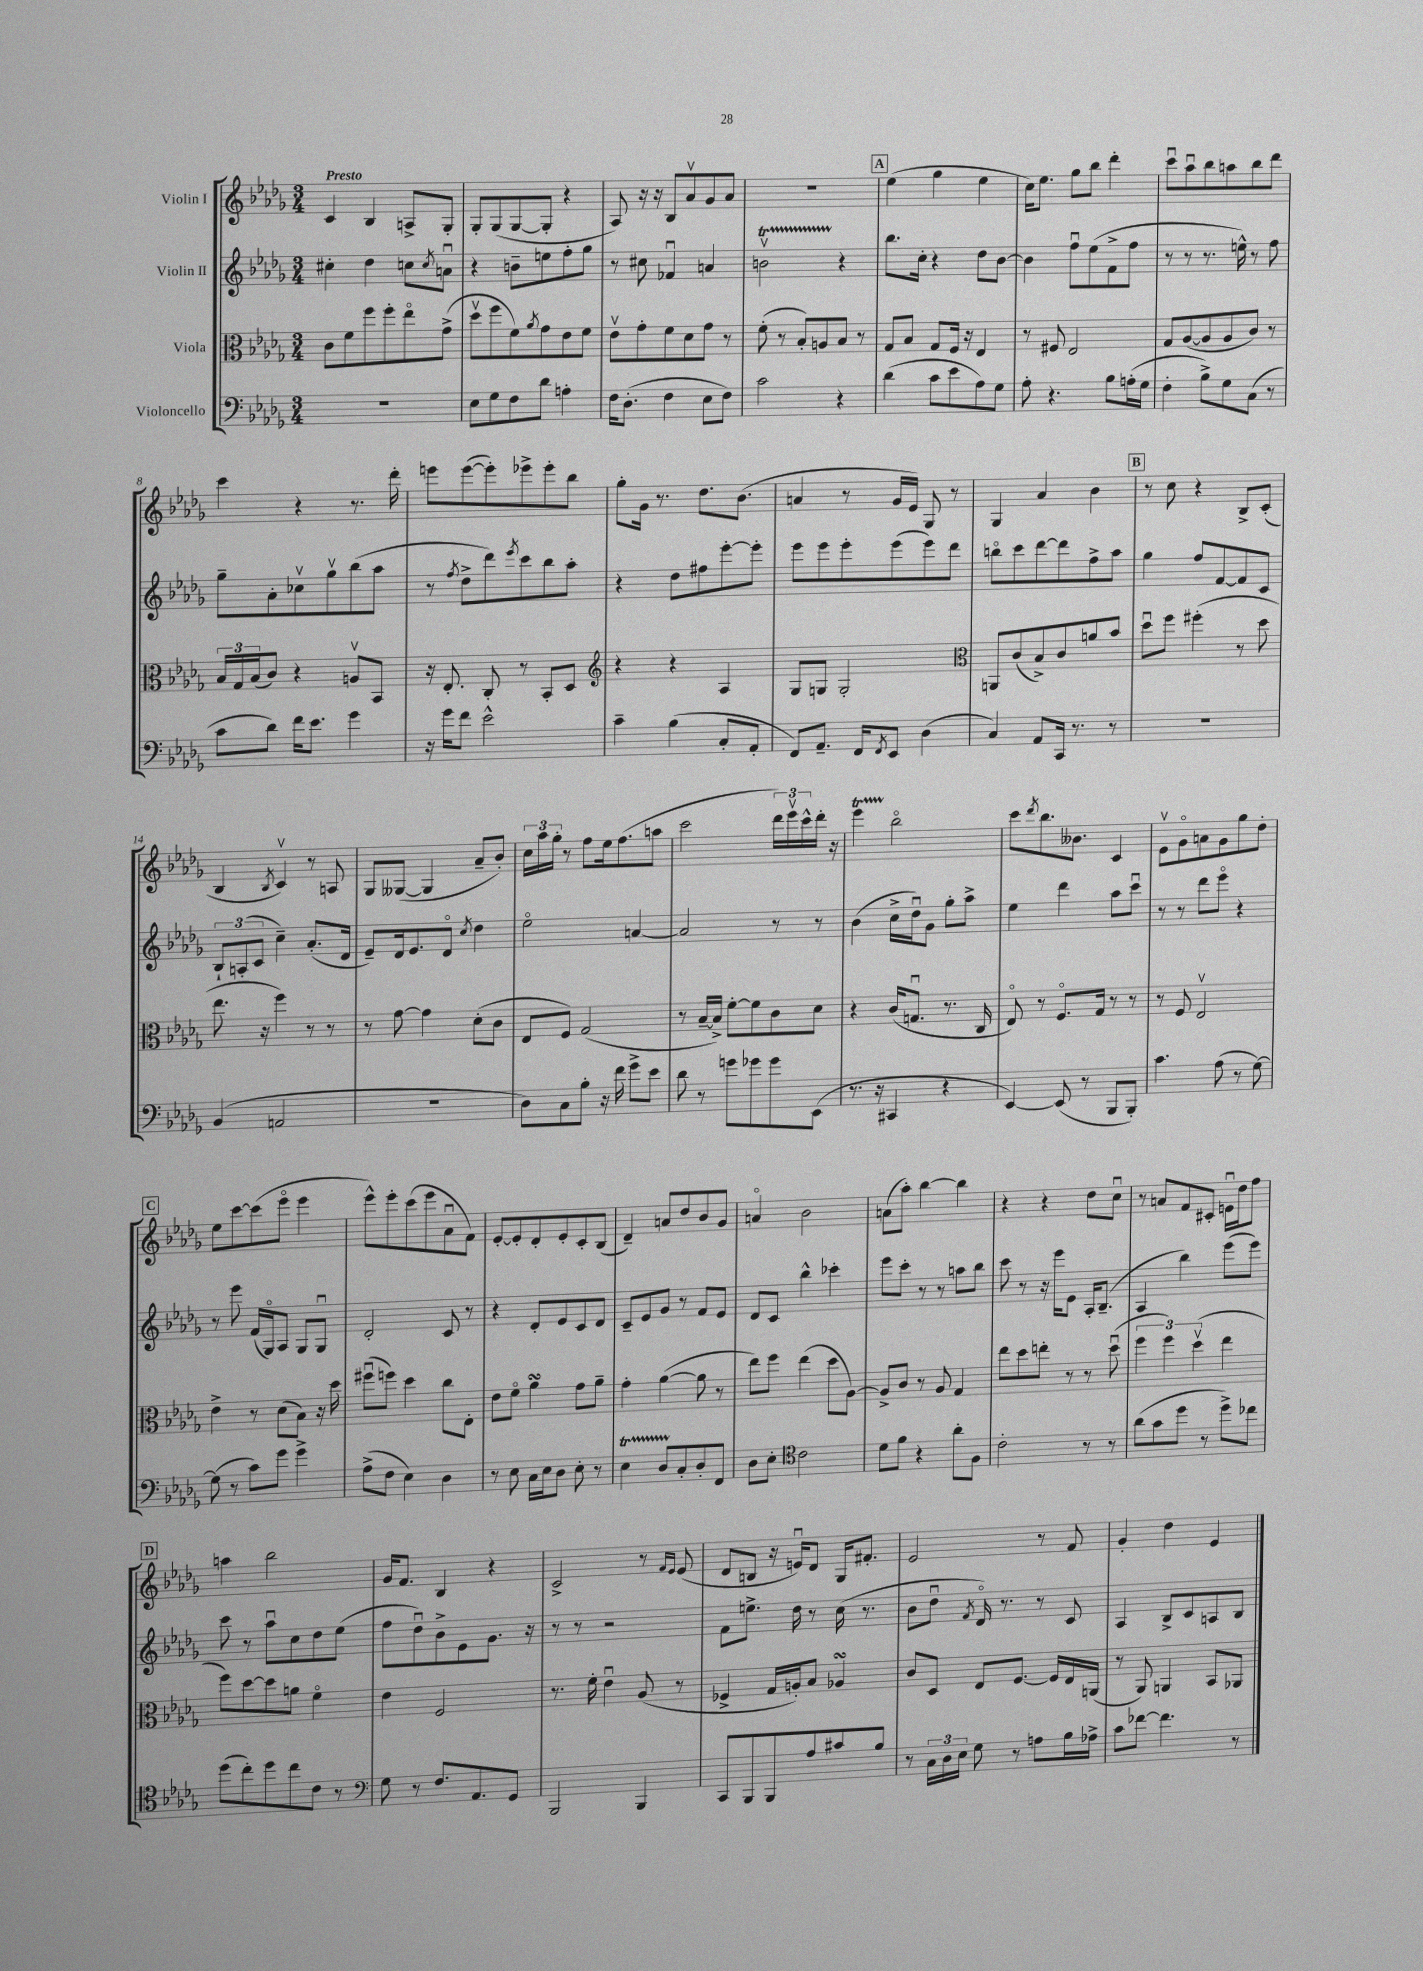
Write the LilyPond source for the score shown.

<<
\new StaffGroup <<
\new Staff = "s0" \with { instrumentName = "Violin I" } {
    \clef treble \key des \major \numericTimeSignature \time 3/4 \tempo "Presto"
    c'4 bes4 a8-> ges8-. |
    ges8-. ges8( ges8~ ges8-. r4 |
    aes8) r16 r16 bes8 aes'8\upbow ges'8 aes'8 |
    R2. |
    \mark \markup { \box "A" } ees''4( ges''4 ees''4 |
    c''16) ees''8. ges''8 bes''8 des'''4-. |
    c'''8\downbow aes''8\downbow bes''8 a''8 bes''8 des'''8 |
    c'''4 r4 r8. des'''16-. |
    e'''8 e'''8~( e'''8-.) ees'''8-> ees'''8-. bes''8 |
    ges''8-. ges'16 r8. des''8. bes'8.( |
    a'4 r8 ges'16 ees'16) ges8 r8 |
    ges4 aes'4 bes'4 |
    \mark \markup { \box "B" } r8 c''8 r4 bes8-> c'8-.( |
    bes4 \acciaccatura { bes8 } c'4\upbow) r8 a8 |
    ges8 geses8~( geses4 aes'8-- bes'8-.) |
    \tuplet 3/2 { c''16 aes''16 ges''16-. } r8 f''8 ees''16 f''8.( a''8 |
    c'''2 \tuplet 3/2 { des'''16) ees'''16\upbow c'''16-^ } des'''16-. r16 |
    ees'''4\startTrillSpan bes''2\flageolet\stopTrillSpan |
    c'''8 \acciaccatura { des'''8 } bes''8. beses'8. c'4 |
    ees'8\upbow ges'8\flageolet a'8 ges'8 ges''8 des''8-. |
    \mark \markup { \box "C" } ees''8 c'''8~ c'''8( ees'''8\flageolet ees'''4 |
    ees'''8-^) ees'''8-. c'''8( ees'''8 aes'8\downbow f'8) |
    ees'8~-. ees'8-. des'8-. ees'8-. c'8-. bes8( |
    des'4--) a'8 des''8 bes'8 ges'8 |
    a'4\flageolet bes'2 |
    a'8( aes''8-.) bes''4~ bes''4 |
    r4 r4 des''8 c''8\downbow |
    r8 a'8 f'8 cis'8-. e'16\downbow des''16 f''8 |
    \mark \markup { \box "D" } a''4 bes''2 |
    ges'16 f'8. bes4 r4 |
    c'2-> r8 \grace { f'16 ees'16 } ees'8( |
    des'8 b8 r16 e'16\downbow) des'8 ges16 fis'8.-. |
    ees'2 r8 f'8 |
    ges'4-. des''4 ees'4 \bar "|." |
}
\new Staff = "s1" \with { instrumentName = "Violin II" } {
    \clef treble \key des \major \numericTimeSignature \time 3/4
    cis''4-. des''4 c''8 \acciaccatura { c''8 } a'8\downbow |
    r4 b'8-- e''8 f''8-. ges''8 |
    r8 cis''8 fes'4\downbow a'4 |
    b'2\upbow\startTrillSpan r4\stopTrillSpan |
    \mark \markup { \box "A" } bes''8. c''16-. r4 des''8 bes'8~ |
    bes'4 f''8\downbow ees''8( f'8-> f''8 |
    r8 r8 r8. e''16-^) r8 f''8 |
    ges''8-- aes'8-. ces''8\upbow ges''8\upbow bes''8( aes''8 |
    r8 \acciaccatura { f''8 } des''8-> des'''8) \acciaccatura { ees'''8 } c'''8 bes''8 aes''8-. |
    r4 des''8 fis''8 ees'''8~-. ees'''8-. |
    ees'''8 ees'''8 ees'''8-. ees'''8( ees'''8) des'''8 |
    b''8\flageolet c'''8 des'''8~ des'''8 f''8-> aes''8 |
    \mark \markup { \box "B" } ges''4 f''8 f'8~ f'8 c'8 |
    \tuplet 3/2 { bes8-! a8-.( c'8 } c''4--) aes'8.-.( des'16 |
    ees'8--) des'16 ees'8. des'8\flageolet \acciaccatura { c''8 } des''4 |
    ees''2\flageolet a'4~ |
    a'2 r8 r8 |
    bes'4( c''16-> des''16\downbow) ges'8 ges''8-. aes''8-> |
    ees''4 des'''4 aes''8 c'''8\downbow |
    r8 r8 des'''8 ees'''8\flageolet r4 |
    \mark \markup { \box "C" } r8 ees'''8 f'16( ges16\flageolet) aes8 ges8 ges8\downbow |
    des'2-. c'8 r8 |
    r4 des'8-. ees'8 c'8 des'8 |
    c'8-- ees'8 ges'8 r8 f'8 ees'8 |
    des'8 c'8 bes''4-^ ces'''4-. |
    ees'''8 c'''8-. r8 r8 a''8 bes''8 |
    c'''8 r8 r16 ees'''16 ees'8 aes16-. bes8.--( |
    aes4 bes''4) ees'''8( ees'''8) |
    \mark \markup { \box "D" } c'''8 r8 aes''8\downbow c''8 des''8 ees''8( |
    f''8 des''8\downbow) bes'8-> ees'8 ges'8. r16 |
    r8 r8 r2 |
    f'8 e''8.-> des''16 r8 c''16( r8. |
    bes'8 des''8\downbow \acciaccatura { f'8 } des'16\flageolet) r8. r8 c'8 |
    aes4 bes8-> c'8 a8 bes8 \bar "|." |
}
\new Staff = "s2" \with { instrumentName = "Viola" } {
    \clef alto \key des \major \numericTimeSignature \time 3/4
    c'8 f'8 f''8 f''8-. ees''8\flageolet ges'8->( |
    des''8\upbow f''8 f'8) \acciaccatura { aes'8 } ges'8 ees'8 f'8 |
    ees'8\upbow ges'8-. f'8 des'8 ges'8 r8 |
    f'8-.( r8 bes8-.) a8 bes8 r8 |
    \mark \markup { \box "A" } ges8 bes8 ges8 f16 r16 ees4 |
    r8 fis8 ees2 |
    ges8 aes8~( aes8 aes8 c'8) r8 |
    \tuplet 3/2 { bes16 ges16 bes16( } c'8) r4 a8\upbow bes,8 |
    r16 ees8.-. c8-. r8 bes,8-. des8 |
    \clef treble r4 r4 aes4 |
    ges8 g8 g2-. |
    \clef alto a,8 c'8( bes8->) c'8 a'8 bes'8 |
    \mark \markup { \box "B" } des''8\downbow f''8 fis''4-.( r8 des''8 |
    ees''8. r16 f''4) r8 r8 |
    r8 ges'8~ ges'4 des'8-.( c'8 |
    ees8 f8) ges2( |
    r8 bes16~-- bes16->) f'8~-. f'8 c'8 des'8 |
    r4 c'16( g8.\downbow r8. c16 |
    ees8\flageolet) r8 f8.\flageolet ges16 r8 r8 |
    r8 f8 ees2\upbow |
    \mark \markup { \box "C" } ees'4-> r8 des'8( bes8) r16 des''16 |
    fis''8\downbow( f''8) des''4 c''8 ees8-. |
    ees'8 f'8\flageolet aes'4\turn ges'8 aes'8-- |
    ges'4-. aes'4~( aes'8 r8 |
    ees''8) f''8 ees''4( des''8 aes8~) |
    aes8-> c'8 r8 aes8 ges4 |
    ees''8 des''8 e''8-. r8 r8 des''8\downbow( |
    \tuplet 3/2 { f''4 f''4) des''4\upbow( } ees''4 |
    \mark \markup { \box "D" } f''8) des''8~ des''8 a'8 f'4\flageolet |
    ees'4 f2 |
    r8. f'16-. ees'4\downbow aes8( r8 |
    fes4-> ges16 a16-.) bes8 aes4\turn |
    c'8 des8 ees8 f8.~ f16 ees16 a,16( |
    r8 aes,8) a,4 bes,8 aes,8 \bar "|." |
}
\new Staff = "s3" \with { instrumentName = "Violoncello" } {
    \clef bass \key des \major \numericTimeSignature \time 3/4
    R2. |
    ees8 ges8 f8 des'8 a4-. |
    f16 des8.-.( f4 ees8 f8) |
    c'2 r4 |
    \mark \markup { \box "A" } des'4( c'8 ees'8 aes8) ges8 |
    aes8-. r4. bes8 a16-.( ges16 |
    f4-. bes8->) ges8 c8( r8 |
    c'8 des'8) f'16 ees'8. ges'4 |
    r16 ges'16 f'8 ees'2-^ |
    c'4-- bes4( c8-. aes,8-. |
    f,8) aes,8.-- f,16 \acciaccatura { f,8 } ees,8 des4( |
    c4) aes,8 c,16 r8. r8 |
    \mark \markup { \box "B" } R2. |
    bes,4( a,2 |
    R2. |
    des8) c8 bes8-. r16 f'16 ges'8-> ees'8 |
    des'8 r8 g'8 ges'8 ges'8 ees,8( |
    r8. r16 cis,4 r4 |
    ees,4~) ees,8( r8 bes,,8 bes,,8-.) |
    c'4. aes8( r8 ges8~) |
    \mark \markup { \box "C" } ges8( r8 c'8) ges'8 ges'4-> |
    aes8->( f8 ees4) des4 |
    r8 ees8 c16 ees16 des8 ees8-. r8 |
    ees4\startTrillSpan des8 c8-.\stopTrillSpan des8-. f,8 |
    des8 ees8-. \clef tenor c'2 |
    des'8 f'8 r4 aes'8-. f8 |
    c'2-. r8 r8 |
    aes'8( ges'8 des''8 r8 des''8->) ces''8 |
    \mark \markup { \box "D" } des''8( c''8-.) des''8 c''8 c'8 r8 |
    \clef bass ges8 r8 f8. aes,8. ges,8 |
    bes,,2 bes,,4 |
    c,8 bes,,8 bes,,8 aes8 cis'8 bes8 |
    r8 \tuplet 3/2 { c16 des16 ees16 } ges8 r8 a8 bes16 aes16-> |
    c'8 fes'8~ fes'4. r8 \bar "|." |
}
>>
>>
